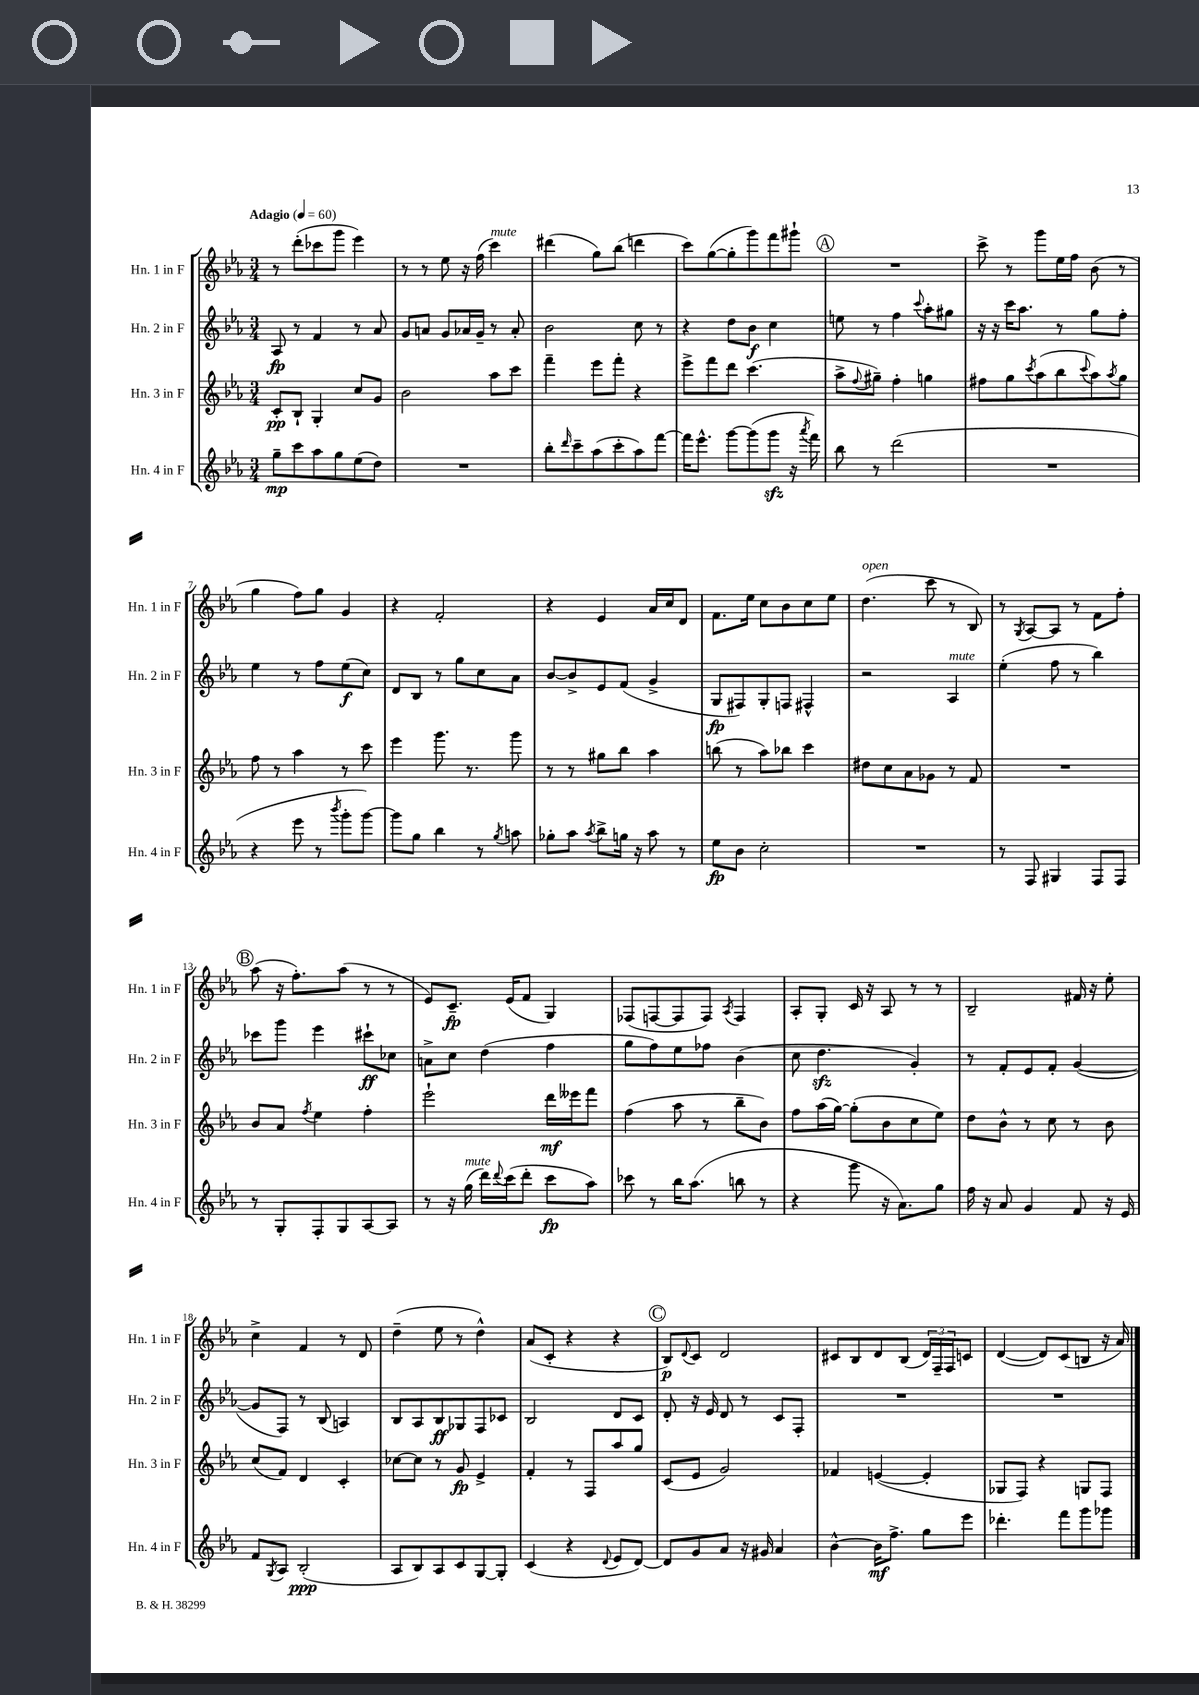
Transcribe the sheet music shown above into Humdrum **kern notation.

**kern	**dynam	**kern	**dynam	**kern	**dynam	**kern	**dynam
*part4	*part4	*part3	*part3	*part2	*part2	*part1	*part1
*staff4	*staff4	*staff3	*staff3	*staff2	*staff2	*staff1	*staff1
*I"Hn. 4 in F	*	*I"Hn. 3 in F	*	*I"Hn. 2 in F	*	*I"Hn. 1 in F	*
*I'Hn. 4 in F	*	*I'Hn. 3 in F	*	*I'Hn. 2 in F	*	*I'Hn. 1 in F	*
*clefG2	*	*clefG2	*	*clefG2	*	*clefG2	*
*k[b-e-a-]	*	*k[b-e-a-]	*	*k[b-e-a-]	*	*k[b-e-a-]	*
*M3/4	*	*M3/4	*	*M3/4	*	*M3/4	*
*MM60	*	*MM60	*	*MM60	*	*MM60	*
=1	=1	=1	=1	=1	=1	=1	=1
!	!	!	!	!	!	!LO:TX:a:B:t=Adagio	!
8gg~\L	mp	8c'/L	pp	8A-/	fp	8r	.
8ccc\	.	8B-`/J	.	8r	.	(8ddd'\L	.
8aa-\	.	4G'/	.	4f/	.	8ccc-X\	.
8gg\	.	.	.	.	.	8ggg\J	.
(8ee-\	.	8cc/L	.	8r	.	4eee-\)	.
8dd\J)	.	8g/J	.	8a-/	.	.	.
=2	=2	=2	=2	=2	=2	=2	=2
2.r	.	2b-\	.	8g/L	.	8r	.
.	.	.	.	8an/J	.	8r	.
.	.	.	.	8g/L	.	8ee-\	.
.	.	.	.	16a-X/L	.	16r	.
.	.	.	.	16g~/JJ	.	(16ff\	.
!	!	!	!	!	!	!LO:TX:a:i:t=mute	!
.	.	8aa-\L	.	8r	.	4ccc\)	.
.	.	8ccc\J	.	8a-'/	.	.	.
=3	=3	=3	=3	=3	=3	=3	=3
8bb-'\L	.	4fff~\	.	2b-\	.	(4ddd#X\	.
16qqddd/	.	.	.	.	.	.	.
8ccc~\	.	.	.	.	.	.	.
(8aa-\	.	8eee-\L	.	.	.	8gg\L)	.
8ccc'\	.	8fff'\J	.	.	.	(8bb-\J	.
8aa-\)	.	4r	.	8cc\	.	4dddn\	.
[8fff\J	.	.	.	8r	.	.	.
=4	=4	=4	=4	=4	=4	=4	=4
16fff\KL]	.	8eee-^\L	.	4r	.	8ccc\L)	.
8.eee-^^\J	.	.	.	.	.	.	.
.	.	8fff\	.	.	.	([8gg\	.
[8ggg\L	.	8ddd\J	.	8dd\L	.	8gg'\]	.
(8ggg\]	.	(4.ccc\	.	8b-\J	f	8ggg\)	.
8gggzz\J	.	.	.	4cc\	.	8fff\	.
16r	.	.	.	.	.	8ggg#X`\J	.
8qaaa-/	.	.	.	.	.	.	.
16fff\)	.	.	.	.	.	.	.
!!LO:REH:place=s1:t=A
=5	=5	=5	=5	=5	=5	=5	=5
8bb-\	.	8aa-^\L	.	8een\	.	2.r	.
.	.	8qqff/	.	.	.	.	.
8r	.	8gg#X~\J)	.	8r	.	.	.
(2ddd\	.	4ff'\	.	4ff\	.	.	.
.	.	.	.	8qqccc/	.	.	.
.	.	4ggn\	.	8aa-'\L	.	.	.
.	.	.	.	8gg#X\J	.	.	.
=6	=6	=6	=6	=6	=6	=6	=6
2.r	.	8ff#X\L	.	16r	.	8ccc^\	.
.	.	.	.	16r	.	.	.
.	.	8gg\	.	16ccc\KL	.	8r	.
.	.	.	.	8.aa-\J	.	.	.
.	.	8qccc/	.	.	.	.	.
.	.	(8aa-\	.	.	.	8ggg\L	.
.	.	8bb-\	.	8r	.	16ee-\L	.
.	.	.	.	.	.	16ff\JJ	.
.	.	8qqccc/	.	.	.	.	.
.	.	8aa-\)	.	8gg\L	.	(8b-\	.
.	.	8qaa-/	.	.	.	.	.
.	.	8gg\J	.	8ff'\J	.	8r	.
!!LO:LB:g=z
=7	=7	=7	=7	=7	=7	=7	=7
4r	.	8ff\	.	4ee-\	.	4gg\	.
.	.	8r	.	.	.	.	.
8eee-\	.	4aa-\	.	8r	.	8ff\L)	.
8r	.	.	.	8ff\L	.	8gg\J	.
8qbbb-/	.	.	.	.	.	.	.
8ggg'\L	.	8r	.	(8ee-\	f	4g/	.
[8ggg\J)	.	8ccc\	.	8cc\J)	.	.	.
=8	=8	=8	=8	=8	=8	=8	=8
8ggg\L]	.	4eee-\	.	8d/L	.	4r	.
8gg\J	.	.	.	8B-/J	.	.	.
4bb-\	.	8.ggg\	.	8r	.	2f'/	.
.	.	.	.	8gg\L	.	.	.
.	.	8.r	.	.	.	.	.
8r	.	.	.	8cc\	.	.	.
8qgg/	.	.	.	.	.	.	.
8aan\	.	8ggg\	.	8a-\J	.	.	.
=9	=9	=9	=9	=9	=9	=9	=9
8gg-X'\L	.	8r	.	[8b-/L	.	4r	.
8aa-\J	.	8r	.	8b-^/]	.	.	.
8qaa-/	.	.	.	.	.	.	.
8bb-^\L	.	8gg#X\L	.	8e-/	.	4e-/	.
16ggn\Jk	.	8bb-\J	.	(8f/J	.	.	.
16r	.	.	.	.	.	.	.
8aa-\	.	4aa-\	.	4g^/	.	16a-/LL	.
.	.	.	.	.	.	16cc/J	.
8r	.	.	.	.	.	8d/J	.
=10	=10	=10	=10	=10	=10	=10	=10
8ee-\L	fp	(8bbn\	.	8G/L	fp	8.f\L	.
8b-\J	.	8r	.	8F#X/)	.	.	.
.	.	.	.	.	.	16ee-\Jk	.
2cc'\	.	8aa-\L)	.	8G'/	.	8cc\L	.
.	.	8bb-X\J	.	8Fn/J	.	8b-\	.
.	.	4ccc\	.	4F#X^^/	.	8cc\	.
.	.	.	.	.	.	8ee-\J	.
=11	=11	=11	=11	=11	=11	=11	=11
!	!	!	!	!	!	!LO:TX:a:i:t=open	!
2.r	.	8dd#X\L	.	2r	.	(4.dd\	.
.	.	8cc\	.	.	.	.	.
.	.	8a-\	.	.	.	.	.
.	.	8g-X\J	.	.	.	8ccc\	.
!	!	!	!	!LO:TX:a:i:t=mute	!	!	!
.	.	8r	.	4A-/	.	8r	.
.	.	8f/	.	.	.	8B-/)	.
=12	=12	=12	=12	=12	=12	=12	=12
8r	.	2.r	.	(4ee-'\	.	8r	.
.	.	.	.	.	.	8qG/	.
8F/	.	.	.	.	.	[8A-/L	.
4G#X/	.	.	.	8ff\	.	8A-/J]	.
.	.	.	.	8r	.	8r	.
8F/L	.	.	.	4bb-\)	.	8f\L	.
8F/J	.	.	.	.	.	8ff'\J	.
!!LO:LB:g=z
!!LO:REH:place=s1:t=B
=13	=13	=13	=13	=13	=13	=13	=13
8r	.	8b-/L	.	8ccc-X\L	.	(8aa-\	.
8G'/L	.	8a-/J	.	8ggg\J	.	16r	.
.	.	.	.	.	.	8.ff'\L)	.
.	.	8qff/	.	.	.	.	.
8F'/	.	4ee-\	.	4eee-\	.	.	.
8G/	.	.	.	.	.	(8aa-\J	.
[8A-/	.	4ff'\	.	8ccc#X`\L	ff	8r	.
8A-/J]	.	.	.	8cc-X\J	.	8r	.
=14	=14	=14	=14	=14	=14	=14	=14
8r	.	2eee-`\	.	8an^\L	.	8e-/L)	.
16r	.	.	.	8cc\J	.	8.c~/J	fp
!LO:TX:a:i:t=mute	!	!	!	!	!	!	!
(16gg\	.	.	.	.	.	.	.
16ddd\LL)	.	.	.	(4dd\	.	.	.
8qqddd/	.	.	.	.	.	.	.
(16ccc\J	.	.	.	.	.	(16e-/KL	.
8ddd'\J	.	.	.	.	.	8f/J	.
8ccc\L	fp	16ddd\LL	mf	4ff\	.	4G/)	.
.	.	16eee--X\J	.	.	.	.	.
8aa-\J)	.	8fff\J	.	.	.	.	.
=15	=15	=15	=15	=15	=15	=15	=15
8ccc-X\	.	(4ff\	.	8gg\L	.	(8F-X/L	.
8r	.	.	.	8ff\)	.	[8Fn/	.
16bb-\KL	.	8aa-\	.	8ee-\	.	8F/]	.
(8.aa-\J	.	.	.	.	.	.	.
.	.	8r	.	8ff-X\J	.	8F/J)	.
.	.	.	.	.	.	8qA-/	.
8bbn\	.	8bb-~\L	.	(4b-\	.	4F/	.
8r	.	8b-\J)	.	.	.	.	.
=16	=16	=16	=16	=16	=16	=16	=16
4r	.	8ff\L	.	8cc\	.	8A-'/L	.
.	.	(16aa-\L	.	4.ddzz\	.	8G'/J	.
.	.	[16gg\JJ)	.	.	.	.	.
8ggg\	.	(8gg'\L]	.	.	.	16c/	.
.	.	.	.	.	.	16r	.
16r	.	8b-\	.	.	.	8A-/	.
8.a-\L)	.	.	.	.	.	.	.
.	.	8cc\	.	4g'/)	.	8r	.
8gg\J	.	8ee-\J)	.	.	.	8r	.
=17	=17	=17	=17	=17	=17	=17	=17
16ff\	.	8dd\L	.	8r	.	2B-~/	.
16r	.	.	.	.	.	.	.
8a-/	.	8b-^^\J	.	8f'/L	.	.	.
4g/	.	8r	.	8e-/	.	.	.
.	.	8cc\	.	8f'/J	.	.	.
8f/	.	8r	.	([4g/	.	16f#X/	.
.	.	.	.	.	.	16r	.
16r	.	8b-\	.	.	.	8ee-'\	.
16e-/	.	.	.	.	.	.	.
!!LO:LB:g=z
=18	=18	=18	=18	=18	=18	=18	=18
8f/L	.	(8cc/L	.	8g/L]	.	4cc^\	.
8qG/	.	.	.	.	.	.	.
8A-/J	.	8f/J)	.	8F/J)	.	.	.
(2B-'/	ppp	4d/	.	8r	.	4f/	.
.	.	.	.	(8B-/	.	.	.
.	.	4c'/	.	4An/)	.	8r	.
.	.	.	.	.	.	8d/	.
=19	=19	=19	=19	=19	=19	=19	=19
8A-/L	.	[8cc-X\L	.	8B-/L	.	(4dd~\	.
8B-/)	.	8cc-\J]	.	8A-/	.	.	.
8A-/	.	8r	.	8B-/	ff	8ee-\	.
8c/	.	8g/	fp	8G-X/	.	8r	.
[8G/	.	4e-^/	.	8F/	.	4dd^^\)	.
8G'/J]	.	.	.	8c-X/J	.	.	.
=20	=20	=20	=20	=20	=20	=20	=20
(4c/	.	4f'/	.	2B-/	.	(8a-/L	.
.	.	.	.	.	.	8c'/J	.
4r	.	8r	.	.	.	4r	.
.	.	8F/L	.	.	.	.	.
8qqd/	.	.	.	.	.	.	.
8e-/L	.	8aa-/	.	8d/L	.	4r	.
[8d/J)	.	8gg/J	.	8c/J	.	.	.
!!LO:REH:place=s1:t=C
=21	=21	=21	=21	=21	=21	=21	=21
8d/L]	.	(8c/L	.	8d'/	.	8B-/L)	p
.	.	.	.	.	.	8qqd/	.
8g/	.	8e-/J	.	16r	.	8c/J	.
.	.	.	.	16e-/	.	.	.
8a-/J	.	2g/)	.	8d/	.	2d/	.
16r	.	.	.	8r	.	.	.
16g#X/	.	.	.	.	.	.	.
4a-/	.	.	.	8c/L	.	.	.
.	.	.	.	8F'/J	.	.	.
=22	=22	=22	=22	=22	=22	=22	=22
[4b-^^\	.	4f-X/	.	2.r	.	8c#X/L	.
.	.	.	.	.	.	8B-/	.
16b-\KL]	mf	([4en/	.	.	.	8d/	.
8.ff^\J	.	.	.	.	.	.	.
.	.	.	.	.	.	(8B-/J	.
8gg\L	.	4e'/]	.	.	.	24d/LL)	.
.	.	.	.	.	.	24F~/	.
.	.	.	.	.	.	24F/J	.
8eee-\J	.	.	.	.	.	8cn/J	.
=23	=23	=23	=23	=23	=23	=23	=23
4.ddd-X'\	.	8G-X/L	.	2.r	.	([4d/	.
.	.	8F/J)	.	.	.	.	.
.	.	4r	.	.	.	8d/L])	.
8fff\L	.	.	.	.	.	(8c/	.
8ggg\	.	8Gn/L	.	.	.	8Bn/J	.
8ggg-X\J	.	8F/J	.	.	.	16r	.
.	.	.	.	.	.	16a-/)	.
==	==	==	==	==	==	==	==
*-	*-	*-	*-	*-	*-	*-	*-
